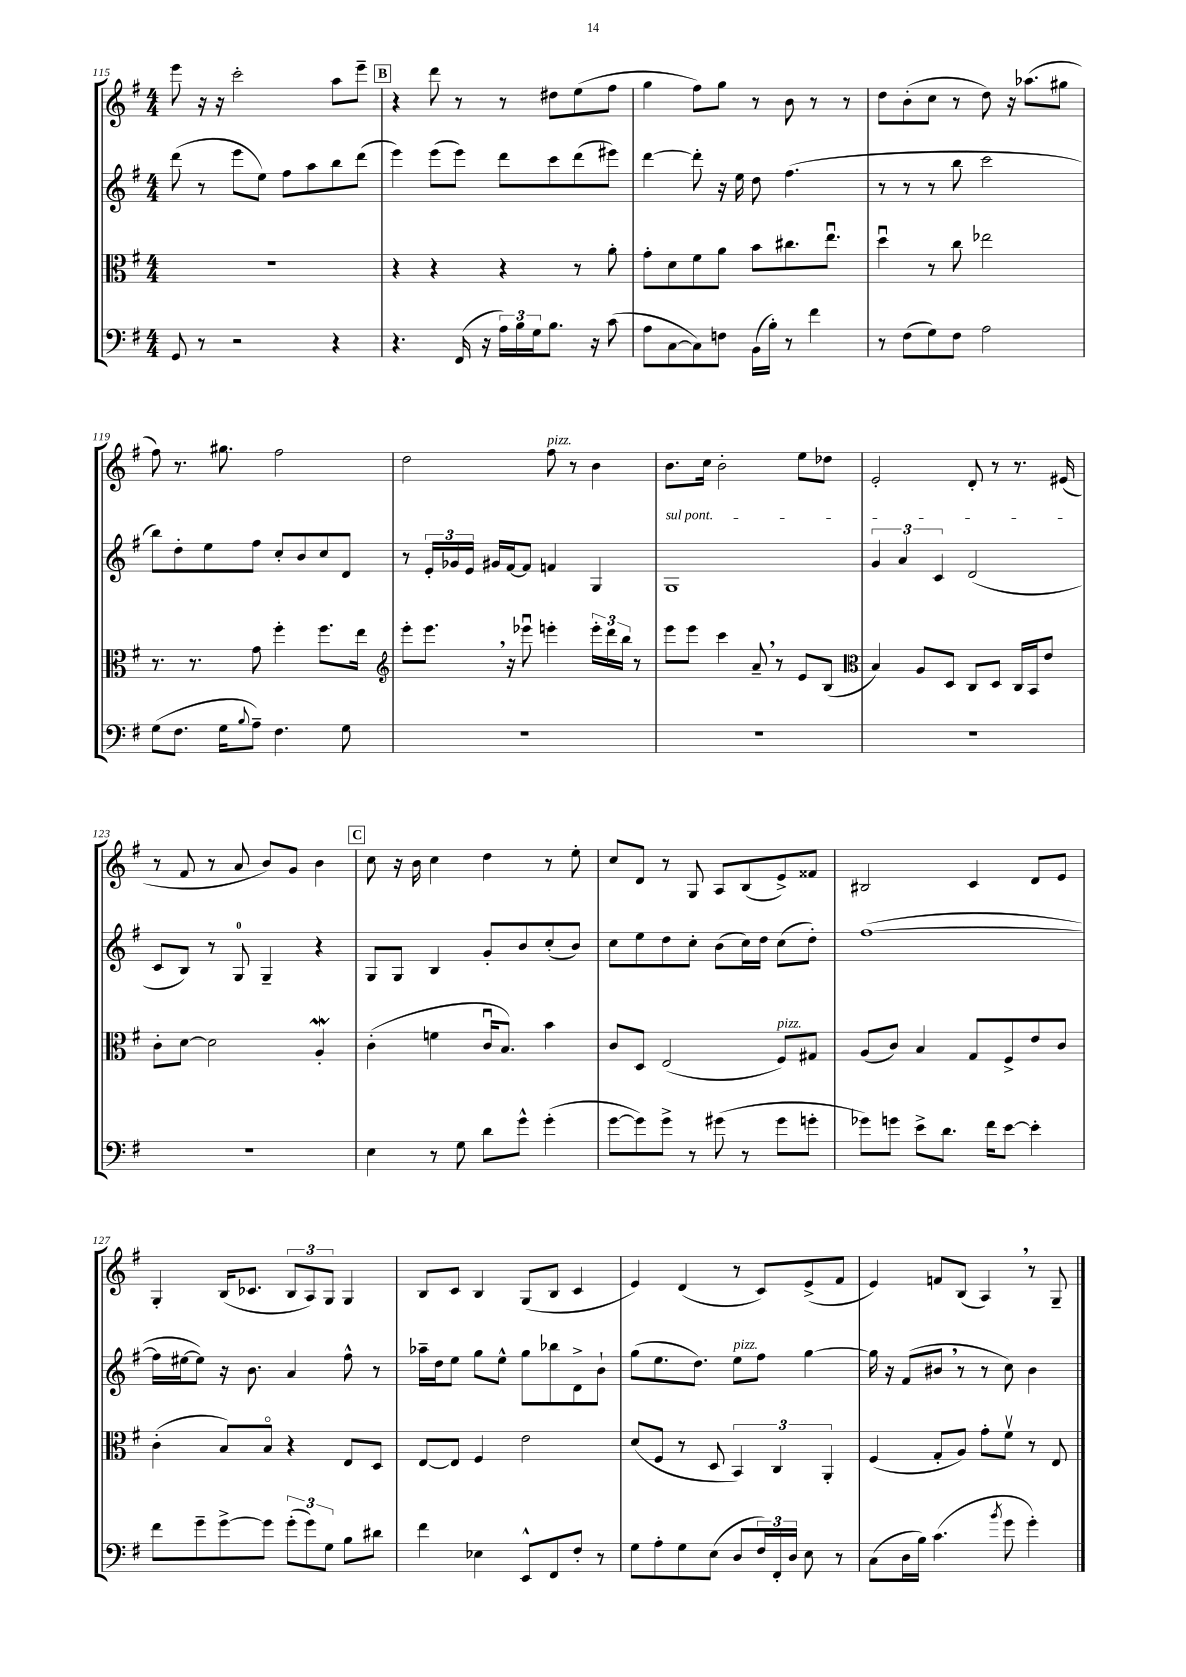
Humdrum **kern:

**kern	**kern	**kern	**kern
*staff4	*staff3	*staff2	*staff1
*clefF4	*clefC3	*clefG2	*clefG2
*k[f#]	*k[f#]	*k[f#]	*k[f#]
*M4/4	*M4/4	*M4/4	*M4/4
8GG	1r	(8ddd	8eee
8r	.	8r	16r
.	.	.	16r
2r	.	8eee	2ccc'
.	.	8ee)	.
.	.	8ff#	.
.	.	8aa	.
4r	.	8bb	8aa
.	.	(8ddd	8eee~
=	=	=	=
4.r	4r	4eee)	4r
.	4r	(8eee	8ddd
(16FF#	.	8eee)	8r
16r	.	.	.
24A)	4r	8ddd	8r
24B	.	.	.
24G	.	.	.
8.B	.	8ccc	8dd#
.	8r	(8ddd	(8ee
16r	.	.	.
(8c	8a'	8eee#)	8ff#
=	=	=	=
8A	8g'	[4ddd	4gg
[8C	8d	.	.
8C])	8f#	8ddd']	8ff#)
8F	8a	16r	8gg
.	.	16ee	.
(16BB	8b	8dd	8r
16B')	.	.	.
8r	8.cc#	(4.ff#	8b
4f#	.	.	8r
.	8.eeu	.	.
.	.	.	8r
=	=	=	=
8r	4ddu	8r	8dd
(8F#	.	8r	(8b'
8G)	8r	8r	8cc
8F#	8cc	8bb	8r
2A	2ee-	2ccc	8dd)
.	.	.	16r
.	.	.	(8.aa-
.	.	.	8gg#
=	=	=	=
(8G	8.r	8bb)	8ff#)
8.F#	.	8dd'	8.r
.	8.r	.	.
.	.	8ee	.
16G	.	.	8.gg#
8qqB	.	.	.
8A~)	8g	8ff#	.
4.F#	4ff#'	8cc'	2ff#
.	.	8b	.
.	8.ff#	8cc	.
8G	.	8d	.
.	16ee	.	.
=	=	=	=
*	*clefG2	*	*
1r	8eee'	8r	2dd
.	8.eee	24e'	.
.	.	24g-	.
.	.	24e	.
.	.	16g#	.
.	16r	[16f#	.
.	8eee-u	8f#]	.
.	4eee'	4f	8ff#
.	.	.	8r
.	24eee'	4G	4b
.	24ddd	.	.
.	24bb	.	.
.	8r	.	.
=	=	=	=
1r	8eee	1G	8.b
.	8eee	.	.
.	.	.	16cc
.	4ccc	.	2b'
.	8a~	.	.
.	8r	.	.
.	8e	.	8ee
.	(8B	.	8dd-
=	=	=	=
*	*clefC3	*	*
1r	4B)	6g	2e'
.	.	6a	.
.	8A	.	.
.	.	6c	.
.	8D	.	.
.	8C	(2d	8d'
.	8D	.	8r
.	16C	.	8.r
.	16BB	.	.
.	8e	.	.
.	.	.	(16e#
=	=	=	=
1r	8c'	8c	8r
.	[8d	8B)	8f#
.	2d]	8r	8r
.	.	8G	8a
.	.	4G~	8b)
.	.	.	8g
.	4A'	4r	4b
=	=	=	=
4E	(4c'	8G	8cc
.	.	8G	16r
.	.	.	16b
8r	4f	4B	4cc
8G	.	.	.
8d	16cu	8g'	4dd
.	8.B)	.	.
8g^^	.	8b	.
(4g'	4b	(8cc'	8r
.	.	8b)	8ee'
=	=	=	=
[8g	8c	8cc	8cc
8g])	8D	8ee	8d
8g^	(2E	8dd	8r
8r	.	8cc'	8G
(8g#	.	(8b	8A
8r	.	16cc)	(8B
.	.	16dd	.
8g#	8F#)	(8cc	8e^)
8g'	8G#	8dd')	8f##
=	=	=	=
8g-)	(8A	([1ff#	2B#
8g	8c)	.	.
8e^	4B	.	.
8.d	.	.	.
.	8G	.	4c
16f#	.	.	.
[8e	8F#^	.	.
4e']	8e	.	8d
.	8c	.	8e
=	=	=	=
8f#	(4c'	16ff#]	4G'
.	.	[16ee#	.
8g~	.	8ee#])	.
[8g^	8B)	16r	(16B
.	.	8.b	8.c-
8g]	8Bo	.	.
(12g'	4r	4a	12B
12g)	.	.	12A)
12G	.	.	12G
8B	8E	8ff#^^	4G
8d#	8D	8r	.
=	=	=	=
4f#	[8E	16aa-~	8B
.	.	16dd	.
.	8E]	8ee	8c
4E-	4F#	8gg	4B
.	.	8ee^^	.
8EE^^	2e	8gg	(8G
8FF#	.	8bb-	8B
8F#'	.	8d^	4c
8r	.	8b`	.
=	=	=	=
8G	(8d	(8gg	4e)
8A'	8F#	8.ee	.
8G	8r	.	(4d
.	.	8.dd)	.
(8E	8D	.	.
8D	6BB)	8ee	8r
24F#)	.	8ff#	8c)
24FF#'	6C	.	.
24D	.	.	.
8E	.	[4gg	(8e^
.	6AA'	.	.
8r	.	.	8f#
=	=	=	=
(8C	(4F#	16gg]	4e)
.	.	16r	.
16D	.	(8f#	.
16B)	.	.	.
(4.c	8G'	8b#	8f
.	8A)	8r	(8B
.	8g'	8r	4A)
8qb	.	.	.
8g	8f#v	8cc)	.
4g')	8r	4b#	8r
.	8E	.	8G~
==	==	==	==
*-	*-	*-	*-
